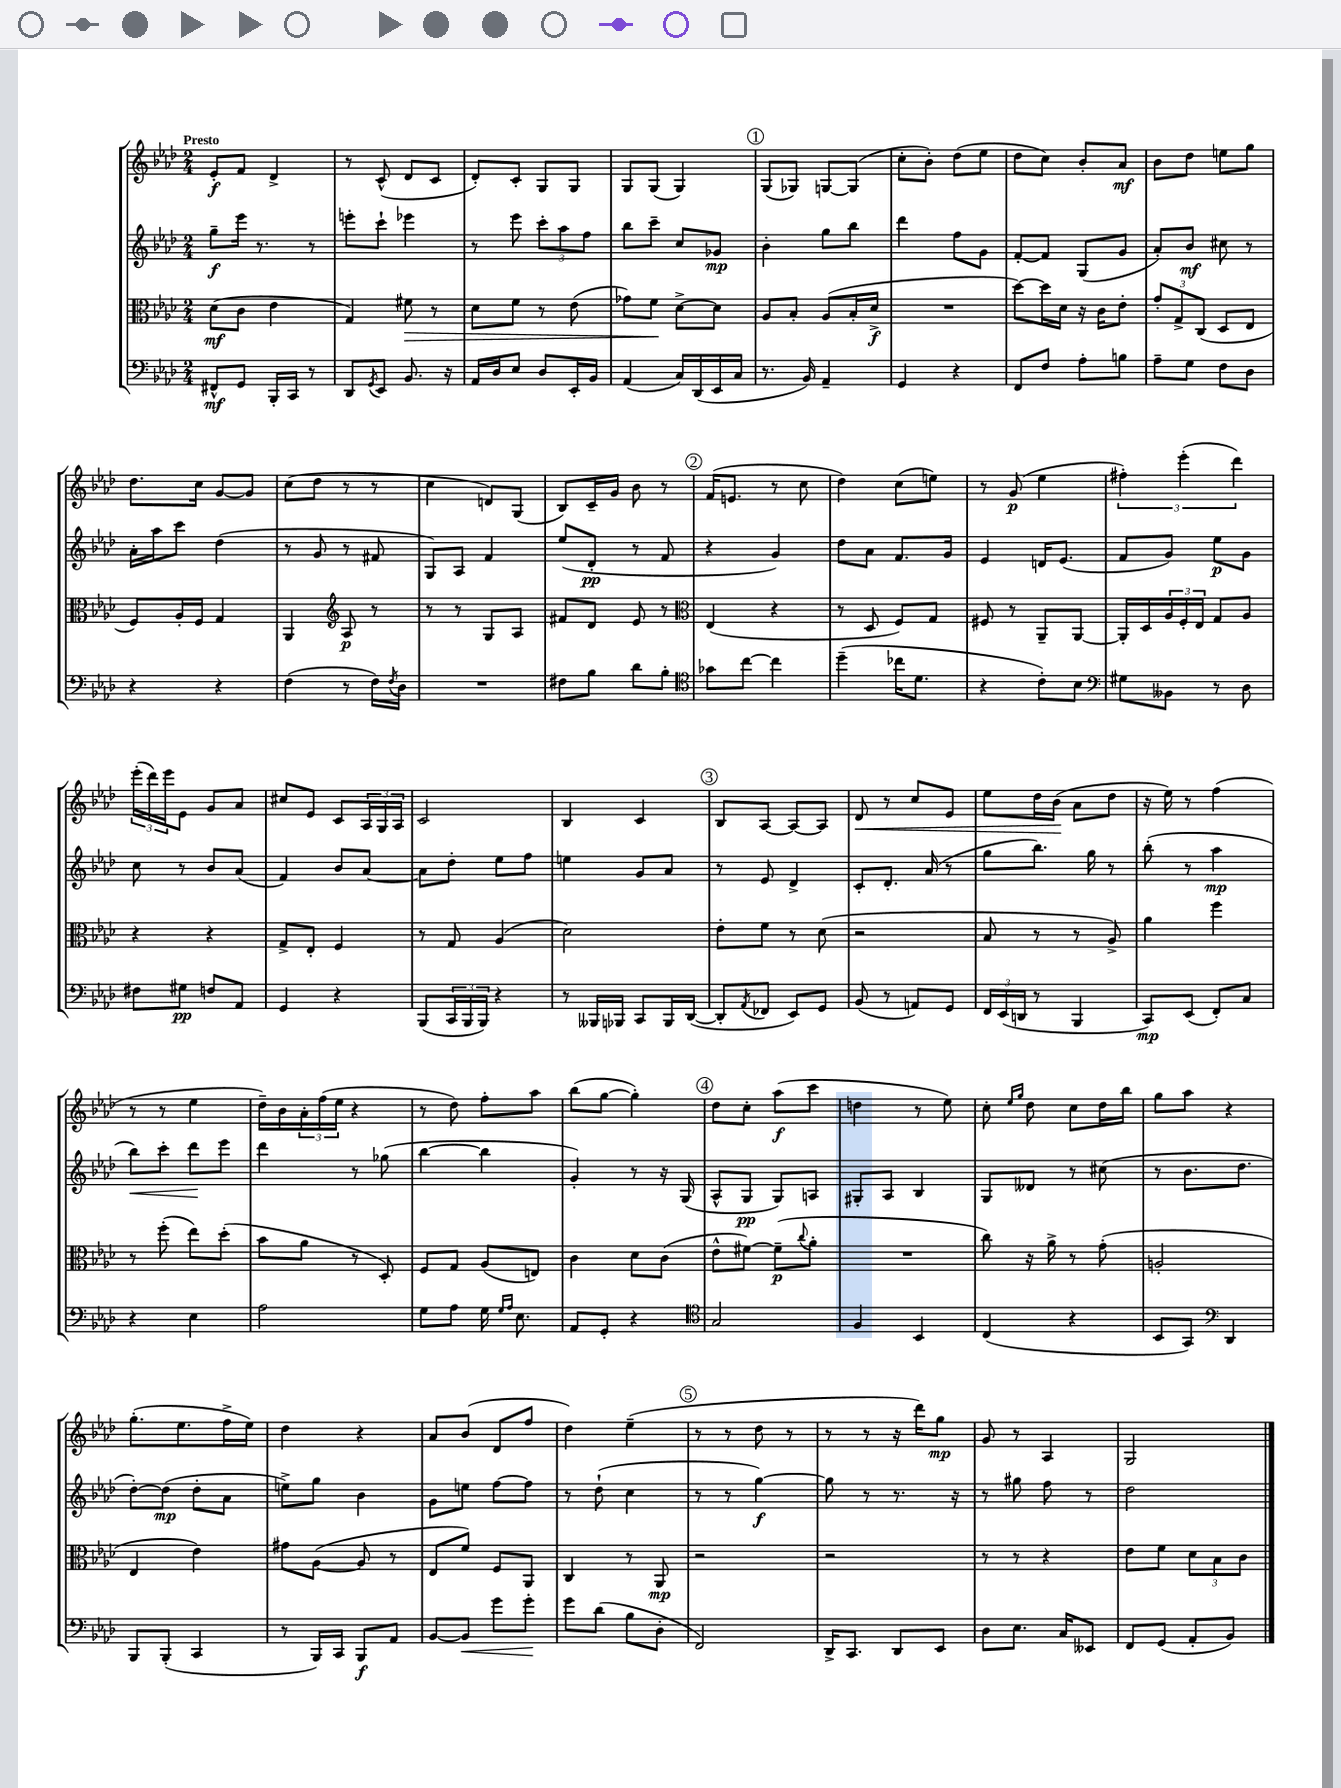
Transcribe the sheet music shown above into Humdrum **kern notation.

**kern	**kern	**kern	**kern
*staff4	*staff3	*staff2	*staff1
*clefF4	*clefC3	*clefG2	*clefG2
*k[b-e-a-d-]	*k[b-e-a-d-]	*k[b-e-a-d-]	*k[b-e-a-d-]
*M2/4	*M2/4	*M2/4	*M2/4
8FF#^^/L	(8d-\L	8gg~\L	8e-'/L
8GG/J	8c\J	16eee-\Jk	8f/J
.	.	8.r	.
16BBB-'/LL	4e-\	.	4d-^/
16CC/JJ	.	.	.
8r	.	8r	.
=	=	=	=
8DD-/L	4G/)	8eee'\L	8r
8qGG/	.	.	.
8EE-/J	.	8ccc`\J	(8c^^/
8.BB-/	8f#\	4eee-\	8d-/L
.	8r	.	8c/J
16r	.	.	.
=	=	=	=
16AA-/LL	8d-\L	8r	8d-'/L)
16D-/J	.	.	.
8E-/J	8f\J	8eee-\	8c'/J
8D-/L	8r	12ccc'\L	8G/L
.	.	12aa-\	.
16EE-'/L	(8e-\	.	8G/J
.	.	12ff\J	.
16BB-/JJ	.	.	.
=	=	=	=
(4AA-/	8g-\L)	8bb-\L	8G/L
.	8f\J	8ccc~\J	(8G/J
16C/LL)	[8d-^\L	8cc/L	4G/)
(16DD-/	.	.	.
16EE-/	8d-\]J	8g-/J	.
16C/JJ	.	.	.
=	=	=	=
8.r	8A-/L	4b-'\	(8G/L
.	8B-'/J	.	8G-/J)
16BB-/)	.	.	.
4AA-~/	(8A-/L	8gg\L	[8G/L
.	16B-'/L	8bb-\J	(8G/]J
.	16d-^/JJ	.	.
=	=	=	=
4GG/	2r	4ddd-\	8cc'\L
.	.	.	8b-'\J)
4r	.	8ff\L	(8dd-\L
.	.	8g\J	8ee-\J
=	=	=	=
8FF/L	[8dd-\L)	[8f'/L	8dd-\L
8F/J	16dd-\]L	8f/]J	8cc\J)
.	16d-\JJ	.	.
8A-'\L	16r	(8G/L	8b-'/L
.	16c\LK	.	.
8B\J	8e-'\J	8g/J	8a-/J
=	=	=	=
8A-~\L	12g'/L	8a-'/L)	8b-\L
.	12G^/	.	.
8G\J	.	8b-/J	8dd-\J
.	(12C/J	.	.
8F\L	8D-/L	8cc#\	8ee\L
8D-\J	8E-/J	8r	8gg\J
=	=	=	=
4r	8F/L)	16a-'\LL	8.dd-\L
.	.	16aa-\J	.
.	16A-'/L	8ccc\J	.
.	16F/JJ	.	16cc\Jk
4r	4G/	(4dd-\	[8g/L
.	.	.	8g/]J
=	=	=	=
(4F\	4AA-/	8r	(8cc\L
.	.	8g/	8dd-\J
*	*clefG2	*	*
8r	8A-/	8r	8r
16F\LL)	8r	8f#/	8r
8qF/	.	.	.
16D-\JJ	.	.	.
=	=	=	=
2r	8r	8G/L)	4cc\
.	8r	8A-/J	.
.	8G/L	4f/	8d/L)
.	8A-/J	.	(8G/J
=	=	=	=
8F#\L	8f#/L	(8ee-/L	8B-/L)
8B-\J	8d-/J	8d-'/J	16c~/L
.	.	.	16g/JJ
8d-\L	8e-/	8r	8b-\
8B-'\J	8r	8f/	8r
=	=	=	=
*clefC4	*clefC3	*	*
8g-\L	(4E-/	4r	(16f/LK
.	.	.	8.e/J
[8cc\J	.	.	.
4cc\]	4r	4g/)	8r
.	.	.	8cc\
=	=	=	=
(4dd-~\	8r	8dd-\L	4dd-\)
.	8D-/	8a-\J	.
16cc-\LK	8F/L)	8.f/L	(8cc\L
8.d-\J	.	.	.
.	8G/J	.	8ee\J)
.	.	16g/Jk	.
=	=	=	=
4r	8F#/	4e-/	8r
.	8r	.	(8g/
8c'\L)	8AA-~/L	16d/LK	4ee-\
.	.	(8.e-/J	.
8B-\J	[8AA-/J	.	.
=	=	=	=
*clefF4	*	*	*
8G#\L	16AA-'/]LL	8f/L	6ff#'\)
.	16D-/	.	.
8BB--\J	24A-/	8g/J)	.
.	24F'/	.	(6eee-'\
.	24E-/JJ	.	.
8r	8G/L	8ee-\L	.
.	.	.	6ddd-\)
8D-\	8A-/J	8g\J	.
=	=	=	=
8F#\L	4r	8cc\	(24eee-'\LL
.	.	.	24ddd-\)
.	.	.	24eee-\J
8G#\J	.	8r	8e-\J
8F/L	4r	8b-/L	8g/L
8AA-/J	.	(8a-/J	8a-/J
=	=	=	=
4GG/	8G^/L	4f/)	8cc#/L
.	8E-'/J	.	8e-/J
4r	4F/	8b-/L	8c/L
.	.	[8a-/J	24A-/L
.	.	.	24G/
.	.	.	24A-/JJ
=	=	=	=
(8BBB-/L	8r	8a-\]L	2c/
24CC/L	8G/	8dd-'\J	.
24BBB-/	.	.	.
24BBB-/JJ)	.	.	.
4r	(4A-/	8ee-\L	.
.	.	8ff\J	.
=	=	=	=
8r	2d-\)	4ee\	4B-/
16BBB--/LL	.	.	.
16BBB-/JJ	.	.	.
8CC/L	.	8g/L	4c/
16BBB-/L	.	8a-/J	.
([16DD-/JJ	.	.	.
=	=	=	=
8DD-'/]L	8e-'\L	8r	8B-/L
8qAA-/	.	.	.
8FF-/J	8f\J	8e-/	[8A-/J
8EE-/L)	8r	4d-^/	8A-/_L
8GG/J	(8d-\	.	8A-/]J
=	=	=	=
(8BB-/	2r	8c'/L	8d-/
8r	.	8.d-'/J	8r
8AA/L)	.	.	8cc/L
.	.	(16a-/	.
8GG/J	.	8r	8e-/J
=	=	=	=
24FF/LL	8B-/	8gg\L	8ee-\L
(24EE-/	.	.	.
24DD/JJ	.	.	.
8r	8r	8.bb-\J)	16dd-\L
.	.	.	(16b-\JJ
4BBB-/	8r	.	8a-\L
.	.	16gg\	.
.	8A-^/)	8r	8dd-\J
=	=	=	=
8CC/L)	4a-\	(8bb-'\	16r
.	.	.	16ee-\)
(8EE-/J	.	8r	8r
8FF'/L)	4ff\	4aa-\	(4ff\
8C/J	.	.	.
=	=	=	=
4r	8r	8bb-\L)	8r
.	(8ff'\	8ccc'\J	8r
4E-\	8ee-\L)	8ddd-\L	4ee-\
.	(8dd-'\J	8eee-\J	.
=	=	=	=
2A-\	8b-\L	4ddd-\	16dd-~\LL)
.	.	.	16b-\
.	8a-\J	.	24a-'\
.	.	.	(24ff\
.	.	.	24ee-\JJ
.	8r	8r	4r
.	8D-'/)	(8gg-\	.
=	=	=	=
8G\L	8F/L	[4bb-\	8r
8A-\J	8G/J	.	8dd-\)
16G\	(8A-/L	4bb-\]	8ff'\L
16qqG/LL	.	.	.
16qqA-/JJ	.	.	.
8.E-\	.	.	.
.	8E/J)	.	8aa-\J
=	=	=	=
8AA-/L	4c\	4g'/)	(8bb-\L
8GG'/J	.	.	[8gg\J
4r	8d-\L	8r	4gg'\])
.	(8c\J	16r	.
.	.	(16G/	.
=	=	=	=
*clefC4	*	*	*
2G/	8e-^^\L	8A-^^/L	8dd-\L
.	[8f#\J)	8G/J	8cc'\J
.	(8f#~\]L	8G/L)	(8aa-\L
.	8qqcc/	.	.
.	8a-'\J	8A/J	8ccc\J
=	=	=	=
4F/	2r	8G#'/L	4dd\
.	.	8A-/J	.
4BB-/	.	4B-/	8r
.	.	.	8ee-\)
=	=	=	=
(4C/	8cc\)	8G/L	8cc'\
.	.	.	16qqee-/LL
.	.	.	16qqgg/JJ
.	16r	8d--/J	8dd-\
.	16a-^\	.	.
4r	8r	8r	8cc\L
.	(8g'\	(8cc#\	16dd-\L
.	.	.	16bb-\JJ
=	=	=	=
8BB-/L	2A'/	8r	8gg\L
8GG/J)	.	8.b-\L	8aa-\J
*clefF4	*	*	*
4DD-/	.	.	4r
.	.	8.dd-\J	.
=	=	=	=
8BBB-/L	4E-/	[8dd-'\L)	(8.gg'\L
(8BBB-'/J	.	(8dd-\]J	.
.	.	.	8.ee-\
4CC/	4e-\)	8dd-'\L	.
.	.	8a-\J	16ff^\L
.	.	.	16ee-\JJ)
=	=	=	=
8r	8g#\L	8ee^\L)	4dd-\
16BBB-/LL)	([8A-\J	8gg\J	.
16CC/JJ	.	.	.
8BBB-/L	8A-/]	4b-\	4r
8AA-/J	8r	.	.
=	=	=	=
[8BB-/L	8E-/L	8g\L	8a-/L
8BB-/]J	8f/J)	8ee\J	(8b-/J
8g\L	8F/L	[8ff\L	8d-/L
8g'\J	8AA-/J	8ff\]J	8ff/J
=	=	=	=
8g\L	4C/	8r	4dd-\)
(8d-\J	.	(8dd-`\	.
8B-\L	8r	4cc\	(4ee-~\
8D-'\J	8AA-/	.	.
=	=	=	=
2FF/)	2r	8r	8r
.	.	8r	8r
.	.	[4gg\)	8dd-\
.	.	.	8r
=	=	=	=
16DD-^/LK	2r	8gg\]	8r
8.CC/J	.	.	.
.	.	8r	8r
8DD-/L	.	8.r	16r
.	.	.	16ddd-\LK)
8EE-/J	.	.	8gg\J
.	.	16r	.
=	=	=	=
8D-\L	8r	8r	8g/
8.E-\J	8r	8gg#\	8r
.	4r	8ff\	4A-/
16C/LK	.	.	.
8EE--/J	.	8r	.
=	=	=	=
8FF/L	8e-\L	2dd-\	2G/
(8GG/J	8f\J	.	.
8AA-'/L	12d-\L	.	.
.	12B-\	.	.
8BB-/J)	.	.	.
.	12c\J	.	.
==	==	==	==
*-	*-	*-	*-
